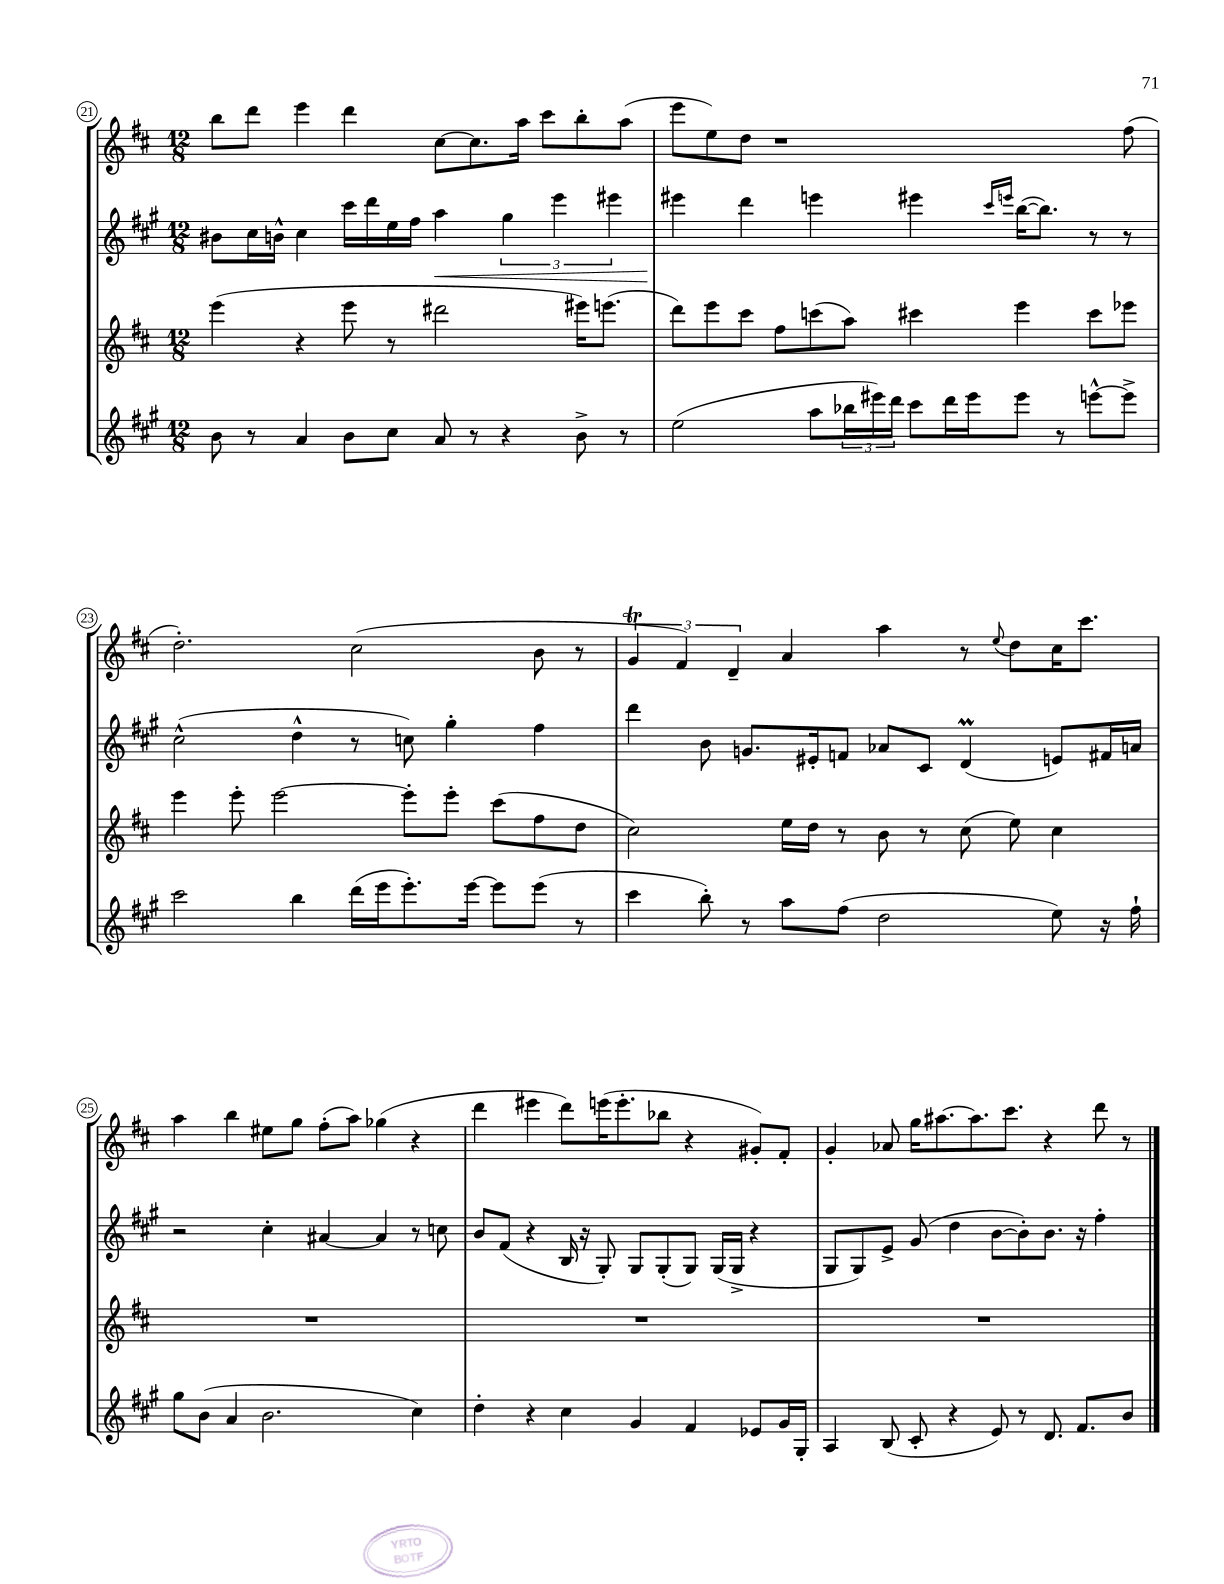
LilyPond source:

<<
\new StaffGroup <<
\new Staff = "s0" {
    \clef treble \key d \major \numericTimeSignature \time 12/8
    b''8 d'''8 e'''4 d'''4 cis''8~ cis''8. a''16 cis'''8 b''8-. a''8( |
    e'''8 e''8) d''8 r1 fis''8( |
    d''2.-.) cis''2( b'8 r8 |
    \tuplet 3/2 { g'4\trill fis'4) d'4-- } a'4 a''4 r8 \appoggiatura { e''8 } d''8 cis''16 cis'''8. |
    a''4 b''4 eis''8 g''8 fis''8-.( a''8) ges''4( r4 |
    d'''4 eis'''4 d'''8) e'''16( e'''8.-. bes''8 r4 gis'8-.) fis'8-. |
    g'4-. aes'8 g''16 ais''8.~ ais''8. cis'''8. r4 d'''8 r8 \bar "|." |
}
\new Staff = "s1" {
    \clef treble \key a \major \numericTimeSignature \time 12/8
    bis'8 cis''16 b'16-^ cis''4 cis'''16 d'''16 e''16 fis''16 a''4\< \tuplet 3/2 { gis''4 e'''4 eis'''4 } |
    eis'''4\! d'''4 e'''4 eis'''4 \grace { cis'''16 e'''16 } b''16~( b''8.) r8 r8 |
    cis''2-^( d''4-^ r8 c''8) gis''4-. fis''4 |
    d'''4 b'8 g'8. eis'16-. f'8 aes'8 cis'8 d'4\prall( e'8) fis'16 a'16 |
    r2 cis''4-. ais'4~ ais'4 r8 c''8 |
    b'8 fis'8( r4 b16 r16 gis8-.) gis8 gis8-.( gis8) gis16( gis16-> r4 |
    gis8 gis8) e'8-> gis'8( d''4 b'8~ b'8-.) b'8. r16 fis''4-. \bar "|." |
}
\new Staff = "s2" {
    \clef treble \key d \major \numericTimeSignature \time 12/8
    e'''4( r4 e'''8 r8 dis'''2 eis'''16) e'''8.( |
    d'''8) e'''8 cis'''8 fis''8 c'''8( a''8) cis'''4 e'''4 cis'''8 ees'''8 |
    e'''4 e'''8-. e'''2~ e'''8-. e'''8-. cis'''8( fis''8 d''8 |
    cis''2) e''16 d''16 r8 b'8 r8 cis''8( e''8) cis''4 |
    R1. |
    R1. |
    R1. \bar "|." |
}
\new Staff = "s3" {
    \clef treble \key a \major \numericTimeSignature \time 12/8
    b'8 r8 a'4 b'8 cis''8 a'8 r8 r4 b'8-> r8 |
    e''2( a''8 \tuplet 3/2 { bes''16 eis'''16) d'''16 } cis'''8 d'''16 eis'''16 eis'''8 r8 e'''8~-^ e'''8-> |
    cis'''2 b''4 d'''16( e'''16 e'''8.-.) e'''16~ e'''8 e'''8( r8 |
    cis'''4 b''8-.) r8 a''8 fis''8( d''2 e''8) r16 fis''16-! |
    gis''8 b'8( a'4 b'2. cis''4) |
    d''4-. r4 cis''4 gis'4 fis'4 ees'8 gis'16 gis16-. |
    a4 b8( cis'8-. r4 e'8) r8 d'8. fis'8. b'8 \bar "|." |
}
>>
>>
\layout { \context { \Score currentBarNumber = #21 \override BarNumber.stencil = #(make-stencil-circler 0.1 0.3 ly:text-interface::print) } }
